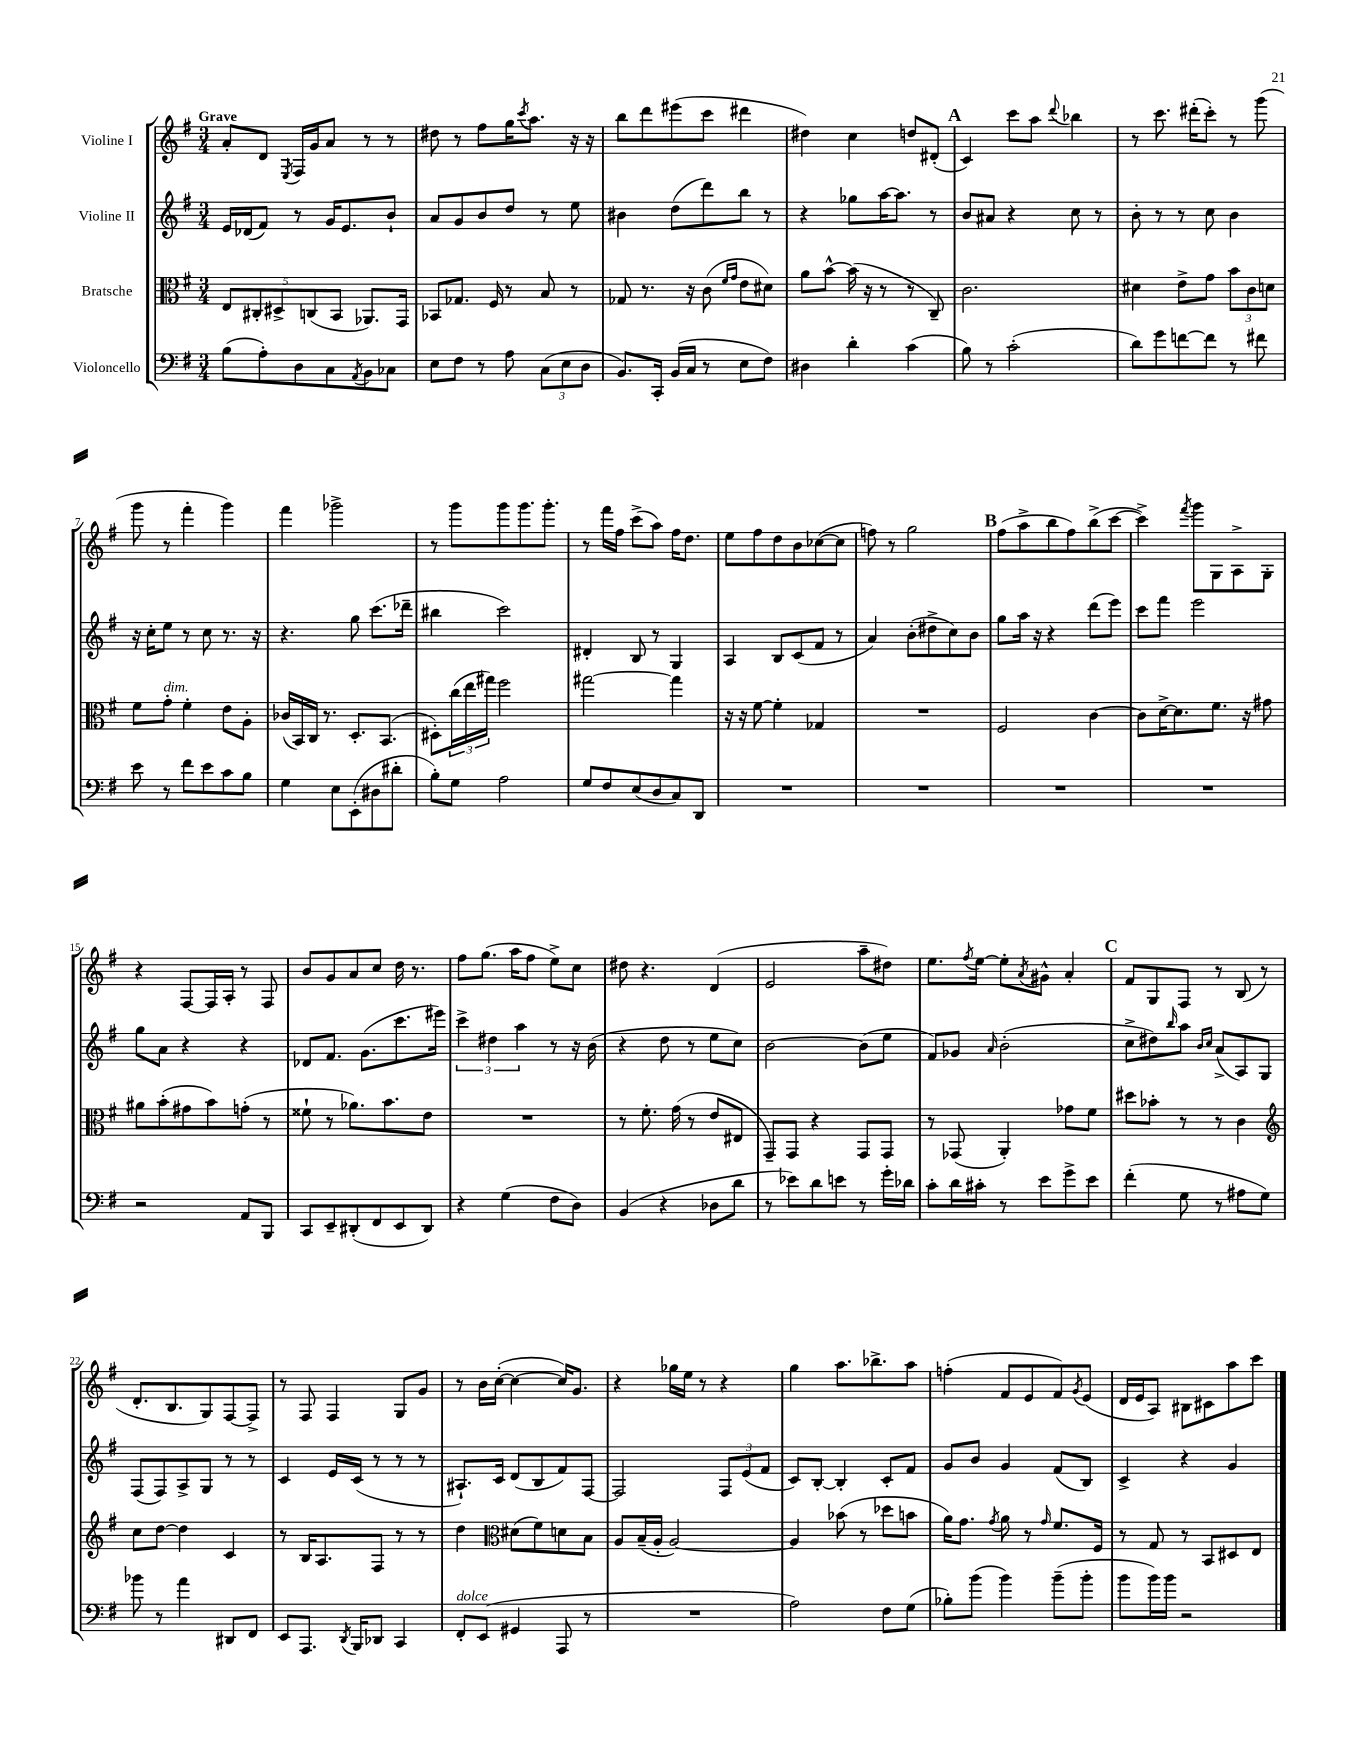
<<
\new StaffGroup <<
\new Staff = "s0" \with { instrumentName = "Violine I" } {
    \clef treble \key g \major \numericTimeSignature \time 3/4 \tempo "Grave"
    a'8-. d'8 \acciaccatura { e8 } fis16 g'16 a'8 r8 r8 |
    dis''8 r8 fis''8 g''16 \acciaccatura { c'''8 } a''8. r16 r16 |
    b''8 d'''8 eis'''8( c'''8 dis'''4 |
    dis''4) c''4 d''8 dis'8-.( |
    \mark \markup { \bold "A" } c'4) c'''8 a''8 \appoggiatura { d'''8 } bes''4 |
    r8 c'''8. dis'''16-.( c'''8-.) r8 g'''8( |
    g'''8 r8 fis'''4-. g'''4) |
    fis'''4 ges'''2-> |
    r8 g'''8 g'''8 g'''8. g'''8.-. |
    r8 fis'''16 fis''16 c'''8->( a''8) fis''16 d''8. |
    e''8 fis''8 d''8 b'8 ces''8~( ces''8 |
    f''8) r8 g''2 |
    \mark \markup { \bold "B" } fis''8( a''8-> b''8 fis''8) b''8->( c'''8~ |
    c'''4->) \acciaccatura { fis'''8 } g'''8 g8 a8-> g8-. |
    r4 fis8~ fis16 a16-. r8 fis8 |
    b'8 g'8 a'8 c''8 d''16 r8. |
    fis''8 g''8.( a''16 fis''8 e''8->) c''8 |
    dis''8 r4. d'4( |
    e'2 a''8-- dis''8) |
    e''8. \acciaccatura { fis''8 } e''16~ e''8-. \acciaccatura { a'8 } gis'8-^ a'4-. |
    \mark \markup { \bold "C" } fis'8 g8 fis8 r8 b8( r8 |
    d'8.-. b8. g8) fis8~ fis8-> |
    r8 fis8 fis4 g8 g'8 |
    r8 b'16 c''16~-.( c''4~ c''16) g'8. |
    r4 ges''16 e''16 r8 r4 |
    g''4 a''8. bes''8.-> a''8 |
    f''4-.( fis'8 e'8 fis'8) \acciaccatura { g'8 } e'8( |
    d'16 e'16 a8) bis8 cis'8 a''8 c'''8 \bar "|." |
}
\new Staff = "s1" \with { instrumentName = "Violine II" } {
    \clef treble \key g \major \numericTimeSignature \time 3/4
    e'16 des'16( fis'8) r8 g'16 e'8. b'8-! |
    a'8 g'8 b'8 d''8 r8 e''8 |
    bis'4 d''8( d'''8) b''8 r8 |
    r4 ges''8 a''16~ a''8. r8 |
    \mark \markup { \bold "A" } b'8 ais'8 r4 c''8 r8 |
    b'8-. r8 r8 c''8 b'4 |
    r16 c''16-. e''8 r8 c''8 r8. r16 |
    r4. g''8 c'''8.( des'''16-- |
    bis''4 c'''2) |
    dis'4-. b8 r8 g4 |
    a4 b8 c'8( fis'8 r8 |
    a'4) b'8-.( dis''8-> c''8) b'8 |
    \mark \markup { \bold "B" } g''8 a''16 r16 r4 d'''8( e'''8) |
    c'''8 fis'''8 e'''2 |
    g''8 a'8 r4 r4 |
    des'8 fis'8. g'8.( c'''8. eis'''16) |
    \tuplet 3/2 { c'''4-> dis''4 a''4 } r8 r16 b'16( |
    r4 d''8 r8 e''8 c''8) |
    b'2~ b'8( e''8 |
    fis'8) ges'8 \grace { a'16 } b'2-.( |
    \mark \markup { \bold "C" } c''8-> dis''8) \grace { b''16 } a''8 \grace { b'16 c''16 } a'8->( a8) g8 |
    fis8( fis8) a8-> g8 r8 r8 |
    c'4 e'16 c'16( r8 r8 r8 |
    ais8.-!) c'16 d'8( b8 fis'8) fis8~ |
    fis2 \tuplet 3/2 { fis8 e'8( fis'8 } |
    c'8) b8~-. b4-. c'8-. fis'8 |
    g'8 b'8 g'4 fis'8( b8) |
    c'4-> r4 g'4 \bar "|." |
}
\new Staff = "s2" \with { instrumentName = "Bratsche" } {
    \clef alto \key g \major \numericTimeSignature \time 3/4
    \tuplet 5/4 { e8 cis8-. dis8-> c8( b,8 } aes,8.) g,16 |
    bes,8 ges8. fis16 r8 b8 r8 |
    ges8 r8. r16 c'8( \grace { fis'16 g'16 } e'8 dis'8) |
    a'8 b'8~-^ b'16( r16 r8 r8 c8--) |
    \mark \markup { \bold "A" } c'2. |
    dis'4 e'8-> g'8 \tuplet 3/2 { b'8 c'8 d'8 } |
    fis'8 g'8-.^\markup { \italic "dim." } fis'4-. e'8 a8-. |
    ces'16( b,16) c16 r8. d8.-. b,8.( |
    dis8-.) \tuplet 3/2 { c''16( e''16 gis''16) } fis''2 |
    gis''2~ gis''4 |
    r16 r16 fis'8~ fis'4-. ges4 |
    R2. |
    \mark \markup { \bold "B" } fis2 c'4~ |
    c'8 d'16~-> d'8. fis'8. r16 gis'8 |
    ais'8 b'8-.( gis'8 b'8) g'8-.( r8 |
    fisis'8-! r8 aes'8.) b'8. e'8 |
    R2. |
    r8 fis'8.-. g'16( r8 e'8 eis8 |
    g,8--) g,8 r4 g,8 g,8 |
    r8 ges,8( a,4-.) ges'8 fis'8 |
    \mark \markup { \bold "C" } dis''8 bes'8-. r8 r8 c'4 |
    \clef treble c''8 d''8~ d''4 c'4 |
    r8 b16 a8. fis8 r8 r8 |
    d''4 \clef alto dis'8( fis'8) d'8 b8 |
    a8 b16--( a16-. a2~) |
    a4 bes'8( r8 des''8 b'8 |
    a'16) g'8. \acciaccatura { g'8 } a'8 r8 \grace { g'16 } fis'8. fis16 |
    r8 g8 r8 b,8 dis8 e8 \bar "|." |
}
\new Staff = "s3" \with { instrumentName = "Violoncello" } {
    \clef bass \key g \major \numericTimeSignature \time 3/4
    b8( a8-.) d8 c8 \acciaccatura { a,8 } b,8 ces8 |
    e8 fis8 r8 a8 \tuplet 3/2 { c8( e8 d8 } |
    b,8.) c,16-. b,16( c16 r8 e8 fis8) |
    dis4 d'4-. c'4( |
    \mark \markup { \bold "A" } b8) r8 c'2-.( |
    d'8) g'8 f'8~ f'8 r8 fis'8 |
    e'8 r8 fis'8 e'8 c'8 b8 |
    g4 e8 e,8-.( dis8 dis'8-. |
    b8-.) g8 a2 |
    g8 fis8 e8( d8 c8) d,8 |
    R2. |
    R2. |
    \mark \markup { \bold "B" } R2. |
    R2. |
    r2 a,8 b,,8 |
    c,8 e,8-- dis,8-.( fis,8 e,8 dis,8) |
    r4 g4( fis8 d8) |
    b,4( r4 des8 d'8 |
    r8 ees'8) d'8 e'8 r8 g'16-. des'16 |
    c'8-. d'16 cis'16-. r8 e'8 g'8-> e'8 |
    \mark \markup { \bold "C" } fis'4-.( g8 r8 ais8 g8) |
    bes'8 r8 a'4 dis,8 fis,8 |
    e,8 a,,8. \acciaccatura { d,8 } b,,16 des,8 c,4 |
    fis,8-.^\markup { \italic "dolce" } e,8( gis,4 a,,8 r8 |
    R2. |
    a2) fis8 g8( |
    bes8-.) b'8( b'4) b'8--( b'8-. |
    b'8 b'16) b'16 r2 \bar "|." |
}
>>
>>
